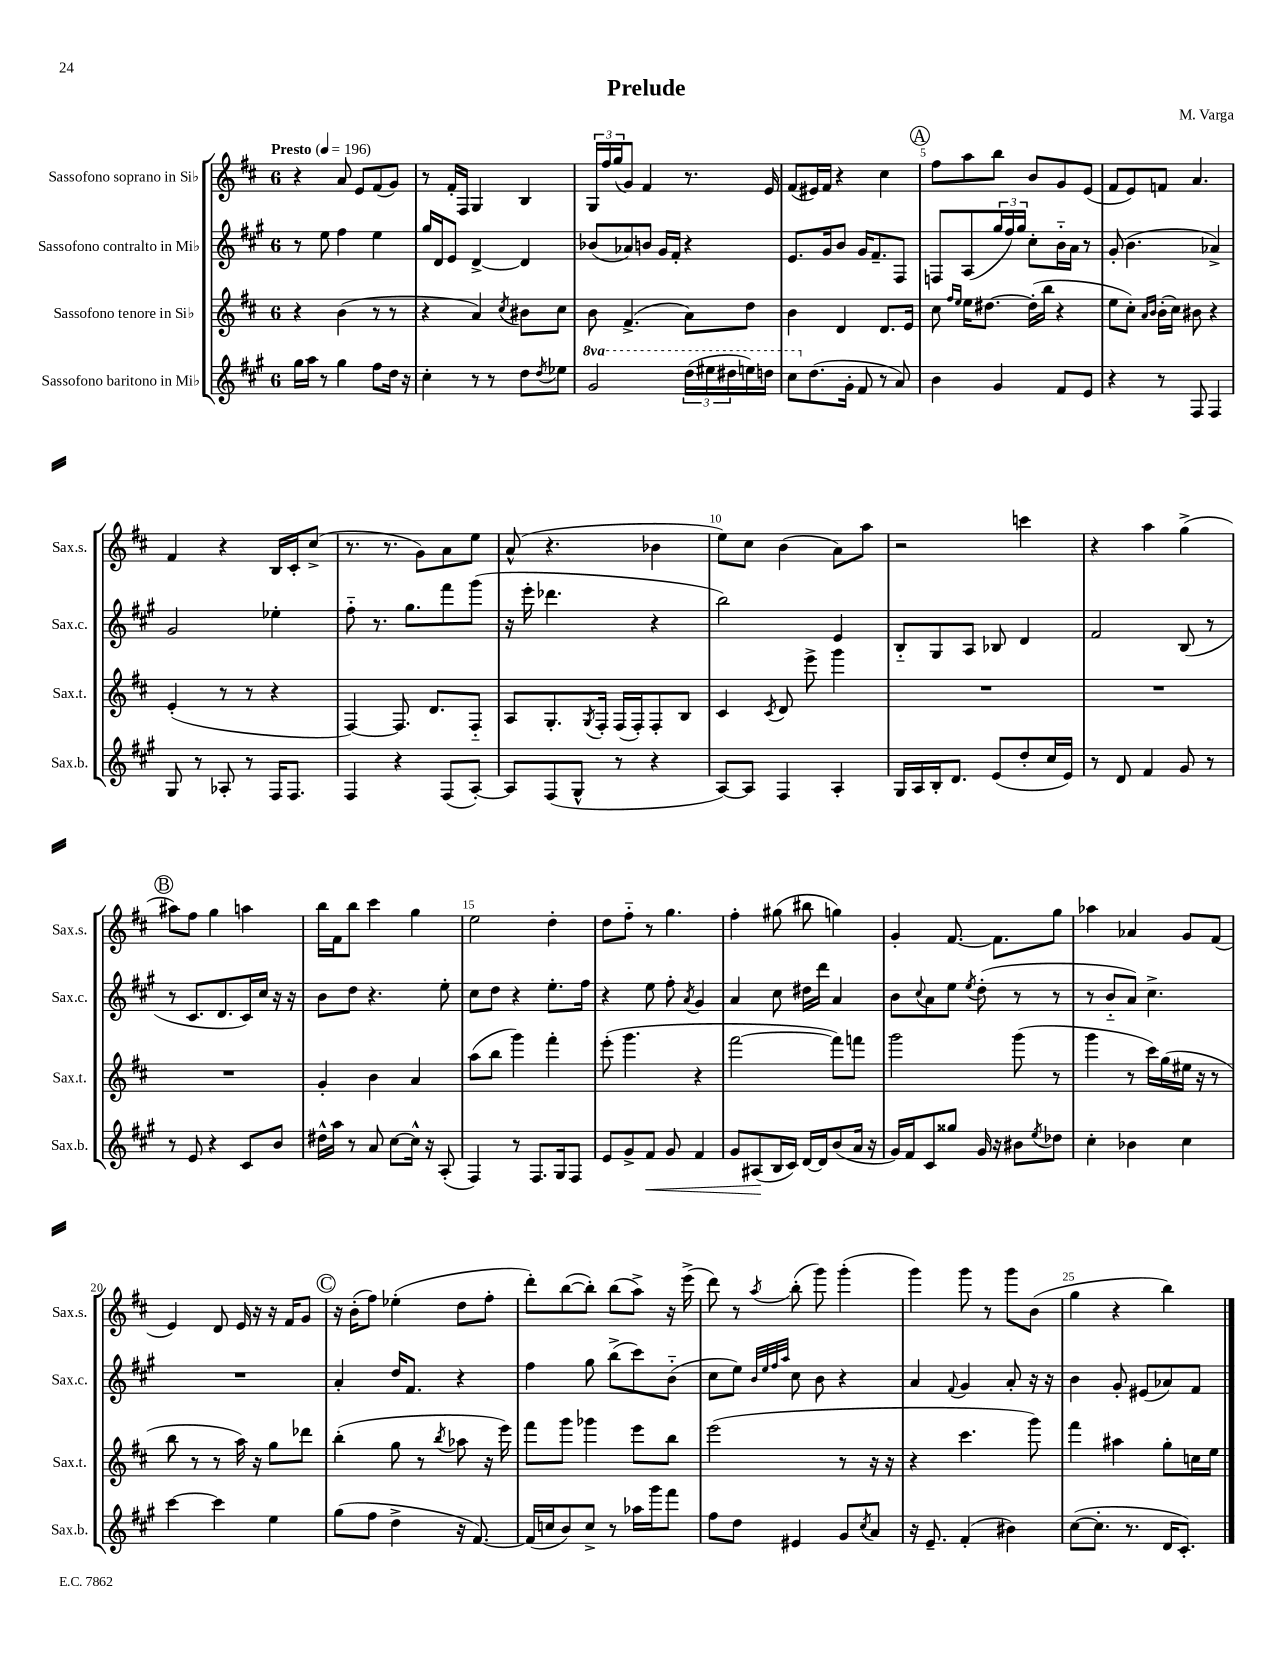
\header { title = "Prelude" composer = "M. Varga" }
<<
\new StaffGroup <<
\new Staff = "s0" \with { instrumentName = "Sassofono soprano in Sib" shortInstrumentName = "Sax.s." } {
    \clef treble \key d \major \once \override Staff.TimeSignature.style = #'single-digit \time 6/8 \tempo "Presto" 4 = 196
    r4 a'8 e'8 fis'8( g'8) |
    r8 fis'16-. fis16 g4 b4 |
    \tuplet 3/2 { g16 fis''16 g''16( } g'8) fis'4 r8. e'16 |
    fis'8( eis'16) fis'16 r4 cis''4 |
    \mark \markup { \circle "A" } fis''8 a''8 b''8 b'8 g'8 e'8( |
    fis'8 e'8) f'8 a'4. |
    fis'4 r4 b16 cis'16-. cis''8->( |
    r8. r8. g'8) a'8 e''8 |
    a'8-^( r4. bes'4 |
    e''8) cis''8 b'4( a'8) a''8 |
    r2 c'''4 |
    r4 a''4 g''4->( |
    \mark \markup { \circle "B" } ais''8) fis''8 g''4 a''4 |
    b''16 fis'16 b''8 cis'''4 g''4 |
    e''2 d''4-. |
    d''8 fis''8-_ r8 g''4. |
    fis''4-. gis''8( bis''8 g''4) |
    g'4-. fis'8.~ fis'8. g''8 |
    aes''4 aes'4 g'8 fis'8( |
    e'4) d'8 e'16 r16 r16 fis'16 g'8 |
    \mark \markup { \circle "C" } r16 b'16-.( fis''8) ees''4-.( d''8 fis''8-. |
    d'''8-.) b''8~( b''8-.) b''8( a''8->) r16 e'''16->( |
    d'''8) r8 \acciaccatura { a''8 } b''8-.( g'''8) g'''4-.( |
    g'''4) g'''8 r8 g'''8 b'8( |
    g''4 r4 b''4) \bar "|." |
}
\new Staff = "s1" \with { instrumentName = "Sassofono contralto in Mib" shortInstrumentName = "Sax.c." } {
    \clef treble \key a \major \once \override Staff.TimeSignature.style = #'single-digit \time 6/8
    r8 e''8 fis''4 e''4 |
    gis''16 d'16 e'8 d'4~-> d'4 |
    bes'8( aes'8) b'8 gis'16 fis'16-. r4 |
    e'8. gis'16 b'8 gis'16 fis'8.-- fis8 |
    \mark \markup { \circle "A" } f8 a8( \tuplet 3/2 { gis''16 fis''16) gis''16 } cis''8-. b'16-_ a'16 r8 |
    gis'8-.( b'4. aes'4->) |
    gis'2 ees''4-. |
    fis''8-_ r8. gis''8. fis'''8 gis'''8( |
    r16 e'''16-. des'''4. r4 |
    b''2) e'4 |
    b8-_ gis8 a8 bes8 d'4 |
    fis'2 b8( r8 |
    \mark \markup { \circle "B" } r8 cis'8. d'8. cis'16) cis''16 r16 r16 |
    b'8 d''8 r4. e''8-. |
    cis''8 d''8 r4 e''8.-. fis''16 |
    r4 e''8 fis''8-. \acciaccatura { a'8 } gis'4 |
    a'4 cis''8 dis''16 d'''16 a'4 |
    b'8 \appoggiatura { cis''8 } a'8 e''8 \acciaccatura { e''8 } d''8-.( r8 r8 |
    r8 b'8-_ a'8) cis''4.-> |
    R2. |
    \mark \markup { \circle "C" } a'4-. d''16 fis'8. r4 |
    fis''4 gis''8 b''8->( cis'''8) b'8-_( |
    cis''8 e''8) \grace { b'32 e''32 fis''32 a''32 } cis''8 b'8 r4 |
    a'4 \appoggiatura { fis'8 } gis'4 a'8-. r16 r16 |
    b'4 gis'8-. eis'8( aes'8) fis'8 \bar "|." |
}
\new Staff = "s2" \with { instrumentName = "Sassofono tenore in Sib" shortInstrumentName = "Sax.t." } {
    \clef treble \key d \major \once \override Staff.TimeSignature.style = #'single-digit \time 6/8
    r4 b'4( r8 r8 |
    r4 a'4) \acciaccatura { cis''8 } bis'8 cis''8 |
    b'8 fis'4.->( a'8) d''8 |
    b'4 d'4 d'8. e'16 |
    \mark \markup { \circle "A" } cis''8 \grace { fis''16 e''16 } e''16 dis''8.~ dis''16-.( b''16 r4 |
    e''8 cis''8-.) \grace { a'16 b'16 } b'16-.( cis''16) bis'8 r4 |
    e'4-.( r8 r8 r4 |
    fis4~) fis8. d'8. fis8-_ |
    a8 g8.-. \acciaccatura { g8 } fis16-. fis16( fis16-.) fis8-. b8 |
    cis'4 \acciaccatura { cis'8 } d'8 e'''8-> g'''4 |
    R2. |
    R2. |
    \mark \markup { \circle "B" } R2. |
    g'4-. b'4 a'4 |
    a''8( b''8 g'''4) fis'''4-. |
    e'''8-.( g'''4. r4 |
    fis'''2~ fis'''8) f'''8 |
    g'''2 g'''8( r8 |
    g'''4 r8 cis'''16) g''16( eis''16 r16 r8 |
    b''8 r8 r8 a''16) r16 g''8 des'''8 |
    \mark \markup { \circle "C" } b''4-.( g''8 r8 \acciaccatura { b''8 } aes''8 r16 e'''16) |
    fis'''8 g'''8 ges'''4 e'''8 b''8 |
    e'''2( r8 r16 r16 |
    r4 cis'''4. g'''8) |
    fis'''4 ais''4 g''8-. c''16 e''16 \bar "|." |
}
\new Staff = "s3" \with { instrumentName = "Sassofono baritono in Mib" shortInstrumentName = "Sax.b." } {
    \clef treble \key a \major \once \override Staff.TimeSignature.style = #'single-digit \time 6/8 \set Staff.ottavationMarkups = #ottavation-simple-ordinals
    gis''16 a''16 r8 gis''4 fis''8 d''16 r16 |
    cis''4-. r8 r8 d''8 \acciaccatura { d''8 } ees''8 |
    \ottava #1 gis''2 \tuplet 3/2 { d'''16( eis'''16 dis'''16 } e'''16) d'''16 |
    cis'''8 \ottava #0 d''8.( gis'16-. fis'8 r8 a'8) |
    \mark \markup { \circle "A" } b'4 gis'4 fis'8 e'8 |
    r4 r8 fis8 fis4 |
    gis8 r8 aes8-. r8 fis16 fis8. |
    fis4 r4 fis8( a8~-.) |
    a8 fis8( gis8-^ r8 r4 |
    a8~) a8 fis4 a4-. |
    gis16 a16 b16-. d'8. e'8( d''8-. cis''16 e'16) |
    r8 d'8 fis'4 gis'8 r8 |
    \mark \markup { \circle "B" } r8 e'8 r4 cis'8 b'8 |
    dis''16-^ a''16 r8 a'8 cis''8~ cis''16-^ r16 a8-.( |
    fis4) r8 fis8. gis16 fis8 |
    e'8 gis'8-> fis'8\< gis'8 fis'4 |
    gis'8 ais8\!( b16 cis'16) d'16~ d'16 b'8( a'16 r16 |
    gis'16) fis'16 cis'8 gisis''8 gis'16 r16 bis'8 \acciaccatura { e''8 } des''8 |
    cis''4-. bes'4 cis''4 |
    cis'''4~ cis'''4 e''4 |
    \mark \markup { \circle "C" } gis''8( fis''8 d''4-> r16 fis'8.~) |
    fis'16( c''16 b'8) c''8-> r8 aes''16 gis'''16 fis'''8 |
    fis''8 d''8 eis'4 gis'8 \acciaccatura { cis''8 } a'8 |
    r16 e'8.-- fis'4-.( bis'4) |
    cis''8~( cis''8.-. r8. d'16 cis'8.-.) \bar "|." |
}
>>
>>
\layout { \context { \Score \override BarNumber.break-visibility = ##(#f #t #t) barNumberVisibility = #(every-nth-bar-number-visible 5) } }
